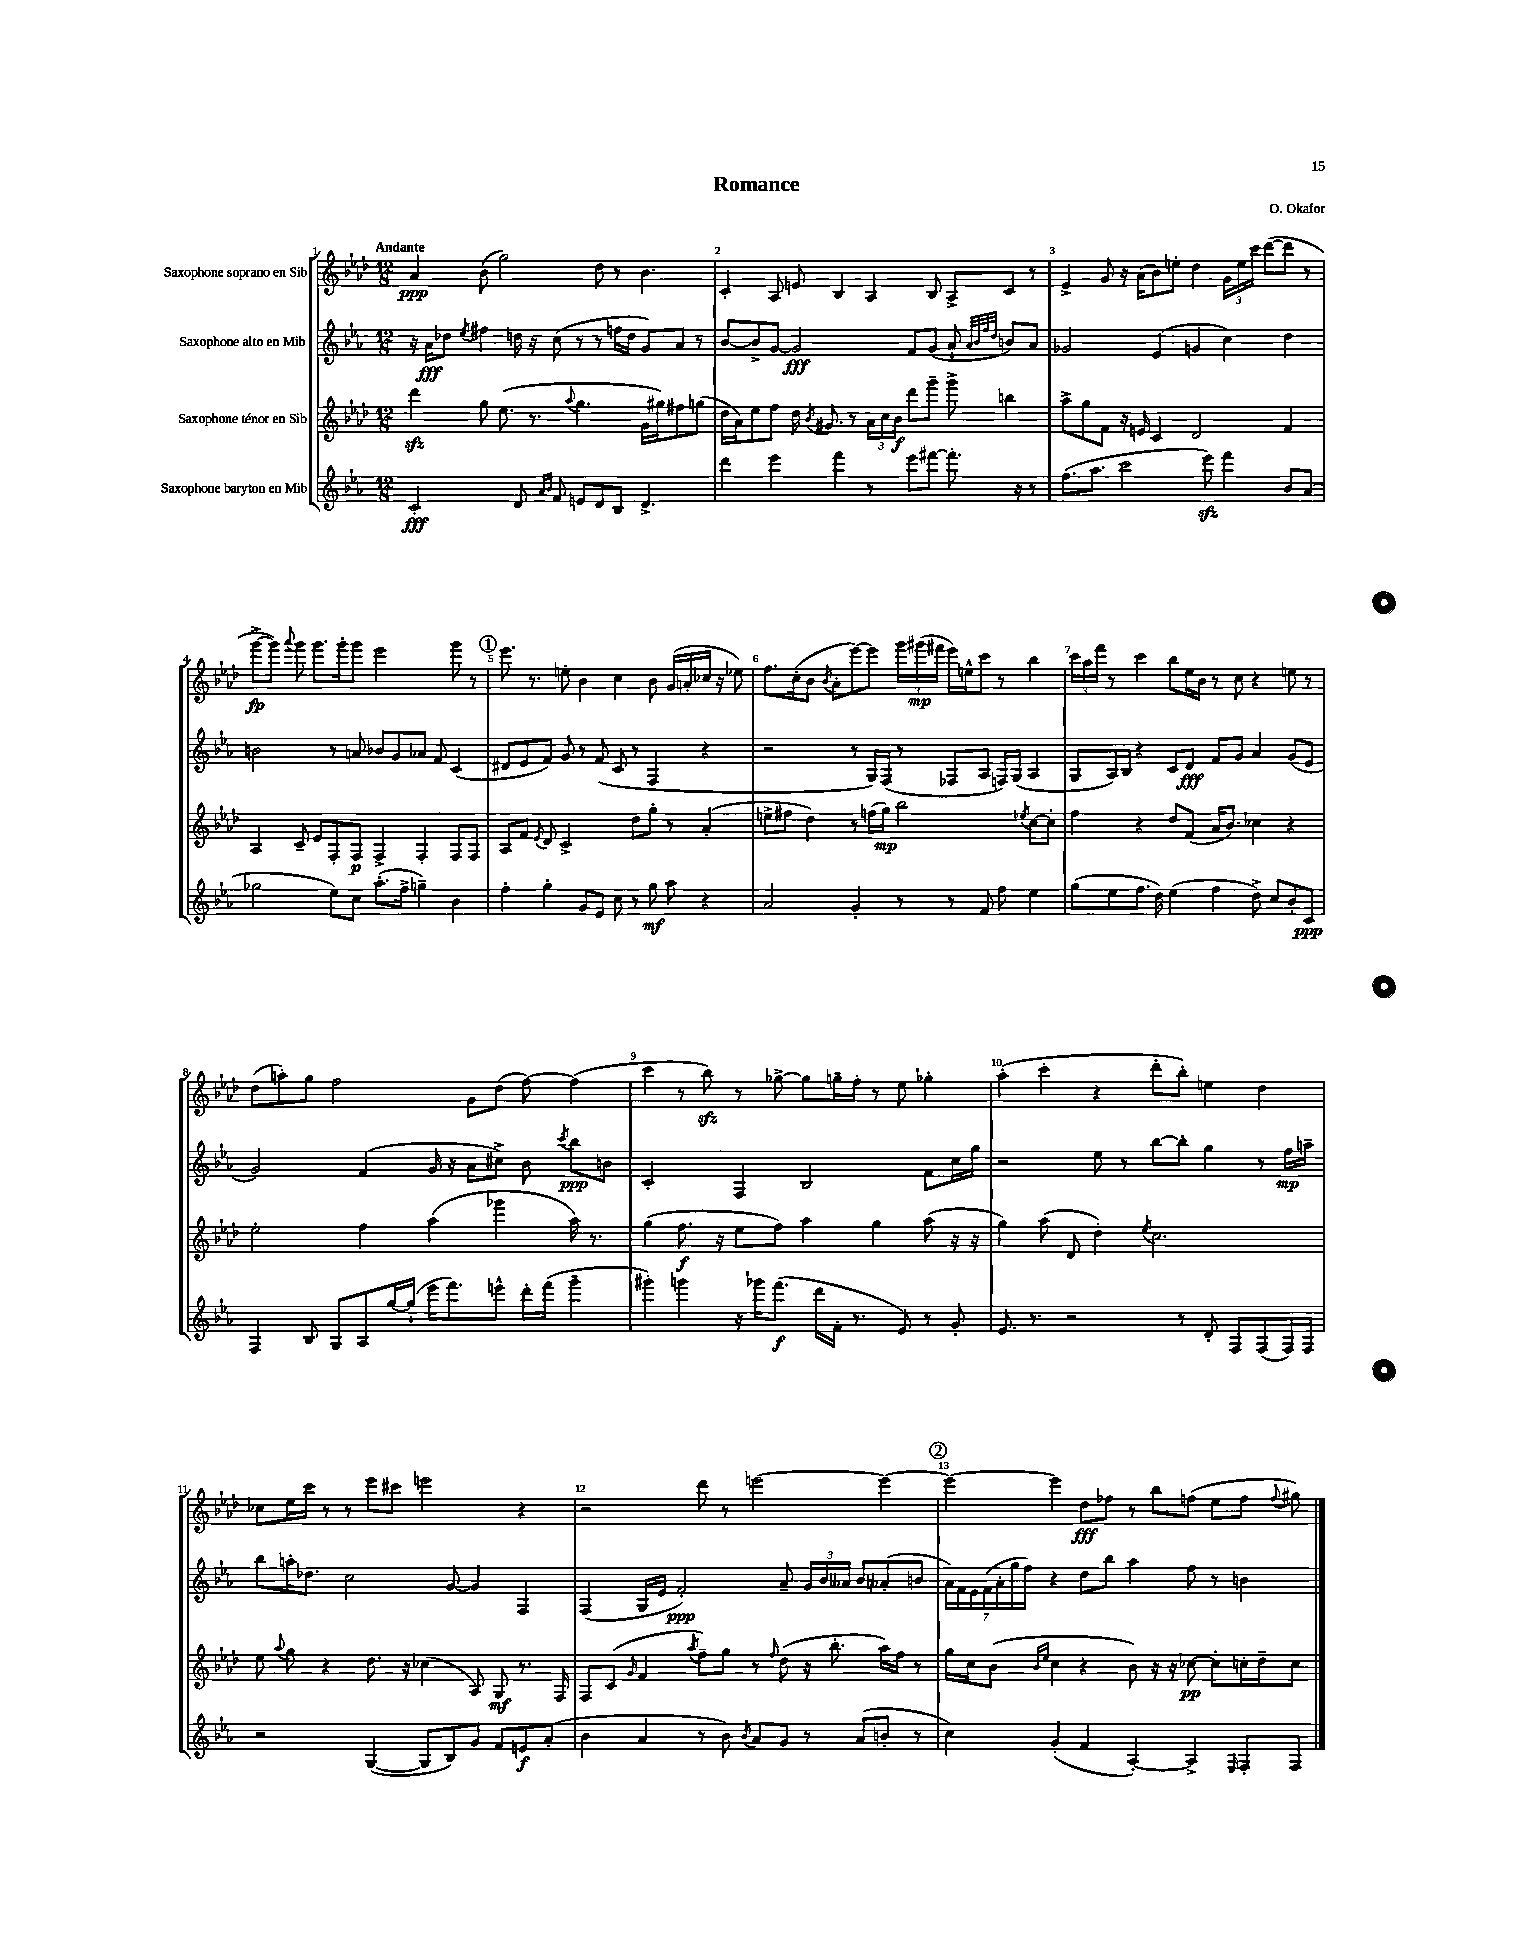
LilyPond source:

\header { title = "Romance" composer = "O. Okafor" }
<<
\new StaffGroup <<
\new Staff = "s0" \with { instrumentName = "Saxophone soprano en Sib" } {
    \clef treble \key aes \major \numericTimeSignature \time 12/8 \tempo "Andante"
    \autoBeamOff aes'4\ppp bes'8( g''2) des''8 r8 bes'4. |
    c'4-. aes8 e'8 bes4 aes4 bes8 aes8[-> c'8] r8 |
    ees'4-> g'8 r16 aes'16[( bes'8) e''8]-. des''4 \tuplet 3/2 { g'16[ e''16 c'''16] } des'''8[~( des'''8] r8 |
    g'''8[~->\fp g'''8]) \appoggiatura { aes'''8 } g'''8 g'''8.[ g'''16-. g'''8] ees'''2 g'''8 r8 |
    \mark \markup { \circle "1" } ees'''8. r8. e''8-. bes'4 c''4 bes'8 g'16[( a'16-. ces''16] r16 ees''8) |
    f''8.[ c''16-.( bes'8] \acciaccatura { bes'8 } aes'8[-. ees'''8~) ees'''8] \tuplet 3/2 { g'''16[ gis'''16\mp( fis'''16] } ees'''16[) e''16-^ c'''8] r8 bes''4 |
    \tuplet 3/2 { c'''16[ aes''16 f'''16] } r8 c'''4 bes''8[ ees''16 bes'16] r8 c''8 r4 e''8 r8 |
    des''8[( a''8-.) g''8] f''2 g'8[ des''8]( f''8~) f''4( |
    c'''4 r8 bes''8\sfz) r8 ges''8~-> ges''8[ g''16-- f''16]-. r8 ees''8 ges''4-. |
    aes''4-.( c'''4-. r4 des'''8[-. bes''8]-.) e''4 des''4 |
    ces''8[ ees''16 c'''16] r8 r8 ees'''8[ cis'''8] e'''2 r4 |
    r2 des'''8 r8 e'''2~ e'''4~ |
    \mark \markup { \circle "2" } e'''4~ e'''4 des''8[\fff fes''8] r8 bes''8[ f''8]( ees''8[ f''8] \appoggiatura { f''8 } gis''8) \bar "|." |
}
\new Staff = "s1" \with { instrumentName = "Saxophone alto en Mib" } {
    \clef treble \key ees \major \numericTimeSignature \time 12/8
    \autoBeamOff r16 aes'16[\fff des''8] \acciaccatura { ees''8 } fis''4 d''16 r16 c''8( r8 r8 f''16[ d''16] g'8[) aes'8] r8 |
    bes'8[~ bes'8-> g'8]~ g'2\fff f'8[ g'8]( aes'8-! \grace { aes'32[ bes'32 f''32 d''32] } b'8[) aes'8] |
    ges'2 ees'4( g'4 c''4) d''4 |
    b'2 r8 a'8 bes'8[ g'8 aes'8] f'8 c'4( |
    \mark \markup { \circle "1" } dis'8[ ees'8 f'8]) g'8 r8 f'8( c'8 r8 f4 r4 |
    r2 r8 g16[) f16]( r8 fes8[ aes8] f16[) g16]( aes4 |
    g8[ aes16) bes16] r4 c'8[ d'8]\fff f'8[ g'8] aes'4 g'8[( ees'8] |
    g'2) f'4( g'16 r16 aes'8[ cis''8]->) bes'8 \acciaccatura { c'''8 } bes''8[\ppp b'8] |
    c'2-. f4 bes2 f'8[ c''16 g''16] |
    r2 ees''8 r8 bes''8[~ bes''8]-. g''4 r8 f''16[\mp a''16]-- |
    bes''8[ a''16-. des''8.] c''2 g'8~ g'4 f4 |
    f4( g16[ ees'16] f'2-.\ppp) aes'8-- \tuplet 3/2 { g'16[ bes'16 aeses'16] } bes'8[ aes'8-.( b'8] |
    \mark \markup { \circle "2" } \tuplet 7/4 { aes'16[) f'16 ees'16 f'16( aes'16-. g''16 f''16]) } r4 d''8[ bes''8] aes''4 f''8 r8 b'4 \bar "|." |
}
\new Staff = "s2" \with { instrumentName = "Saxophone ténor en Sib" } {
    \clef treble \key aes \major \numericTimeSignature \time 12/8
    \autoBeamOff des'''4\sfz g''8 ees''8.( r8. \appoggiatura { aes''8 } g''4. g'16[ gis''16) fis''8 g''8]( |
    des''16[ aes'16) ees''8 f''8] des''16 \acciaccatura { bes'8 } gis'8. r8 \tuplet 3/2 { aes'16[ c''16 bes'16]\f } des'''8[ g'''8]-- g'''8-> b''4 |
    aes''8[-> g''8 f'8] r16 e'16 c'4 des'2 f'4 |
    aes4 c'8-- ees'8[ f8-. f8]\p f4-> f4-. f8[ f8] |
    \mark \markup { \circle "1" } aes8[ f'8] \acciaccatura { ees'8 } des'8 c'2-> des''8[ g''8]-. r8 aes'4-.( |
    e''8[-> fis''8] des''4) r8 f''16[( g''16]\mp) bes''2 \acciaccatura { ees''8 } c''8[~ c''8]-. |
    f''4 r4 des''8[ f'8]( aes'16[ bes'8.]) ces''4 r4 |
    ees''2-. f''4 aes''4( ges'''4 aes''16) r8. |
    g''4( f''8.\f r16 ees''8[ f''8]) aes''4 g''4 aes''8( r16 r16 |
    g''4) aes''8( des'8 des''4-.) \acciaccatura { ees''8 } c''2. |
    ees''8 \appoggiatura { aes''8 } g''8 r4 des''8. r16 ces''4( aes8) g8\mf r8. f16 |
    f8[ c'8]( \grace { g'16 } f'4 \acciaccatura { aes''8 } f''8[--) g''8] r8 \grace { f''16 } des''8( r16 bes''8.-. aes''16[) f''16] r8 |
    \mark \markup { \circle "2" } g''16[ c''16 bes'8]( \grace { bes'16[ ees''16] } c''4 r4 bes'8) r16 r16 ces''8~\pp ces''8[-. c''16-. des''16-- c''8] \bar "|." |
}
\new Staff = "s3" \with { instrumentName = "Saxophone baryton en Mib" } {
    \clef treble \key ees \major \numericTimeSignature \time 12/8
    \autoBeamOff c'2-.\fff d'8 \grace { aes'16[ bes'16] } f'8 e'8[ d'8 bes8] d'4.-> |
    d'''4 ees'''4 f'''4 r8 ees'''8[ fis'''8]~ fis'''8.-. r16 r8 |
    f''8.[( aes''8.] c'''2 ees'''8\sfz) f'''4 bes'8[ aes'8]( |
    ges''2 ees''8[) c''8] aes''8.[-.( f''16]-> g''4--) bes'4 |
    \mark \markup { \circle "1" } f''4-. g''4-. g'8[ ees'8] c''8 r8 g''8\mf aes''8 r4 |
    aes'2 g'4-. r8 r8 f'8 f''8 ees''4 |
    g''8[( ees''8 f''8.] d''16) ees''4( f''4 d''8->) c''8[ bes'8-. c'8]\ppp |
    f4 bes8 g8[ aes8 g''16~ g''16]-!( ees'''16[ f'''8.) e'''8]-^ d'''16[-. f'''16]( g'''4-- |
    gis'''4-.) g'''4 r16 ges'''16[ f'''8.]\f( d'''16[ f'16]-. r8. ees'8) r8 g'8-. |
    ees'8. r8. r2 r8 d'8-. f8[ f8( f16) f16] |
    r2 g4~( g8[ bes8) g'8] f'8[ e'8\f aes'8]-.( |
    bes'4 aes'4 r8 bes'8) \acciaccatura { bes'8 } aes'8[ g'8] r8 aes'8[( b'8]-. r8 |
    \mark \markup { \circle "2" } c''4) g'4-.( f'4 aes4~-.) aes4-> \grace { ees16 } f8[-. f8] \bar "|." |
}
>>
>>
\layout { \context { \Score \override BarNumber.break-visibility = ##(#f #t #t) barNumberVisibility = #all-bar-numbers-visible } }
